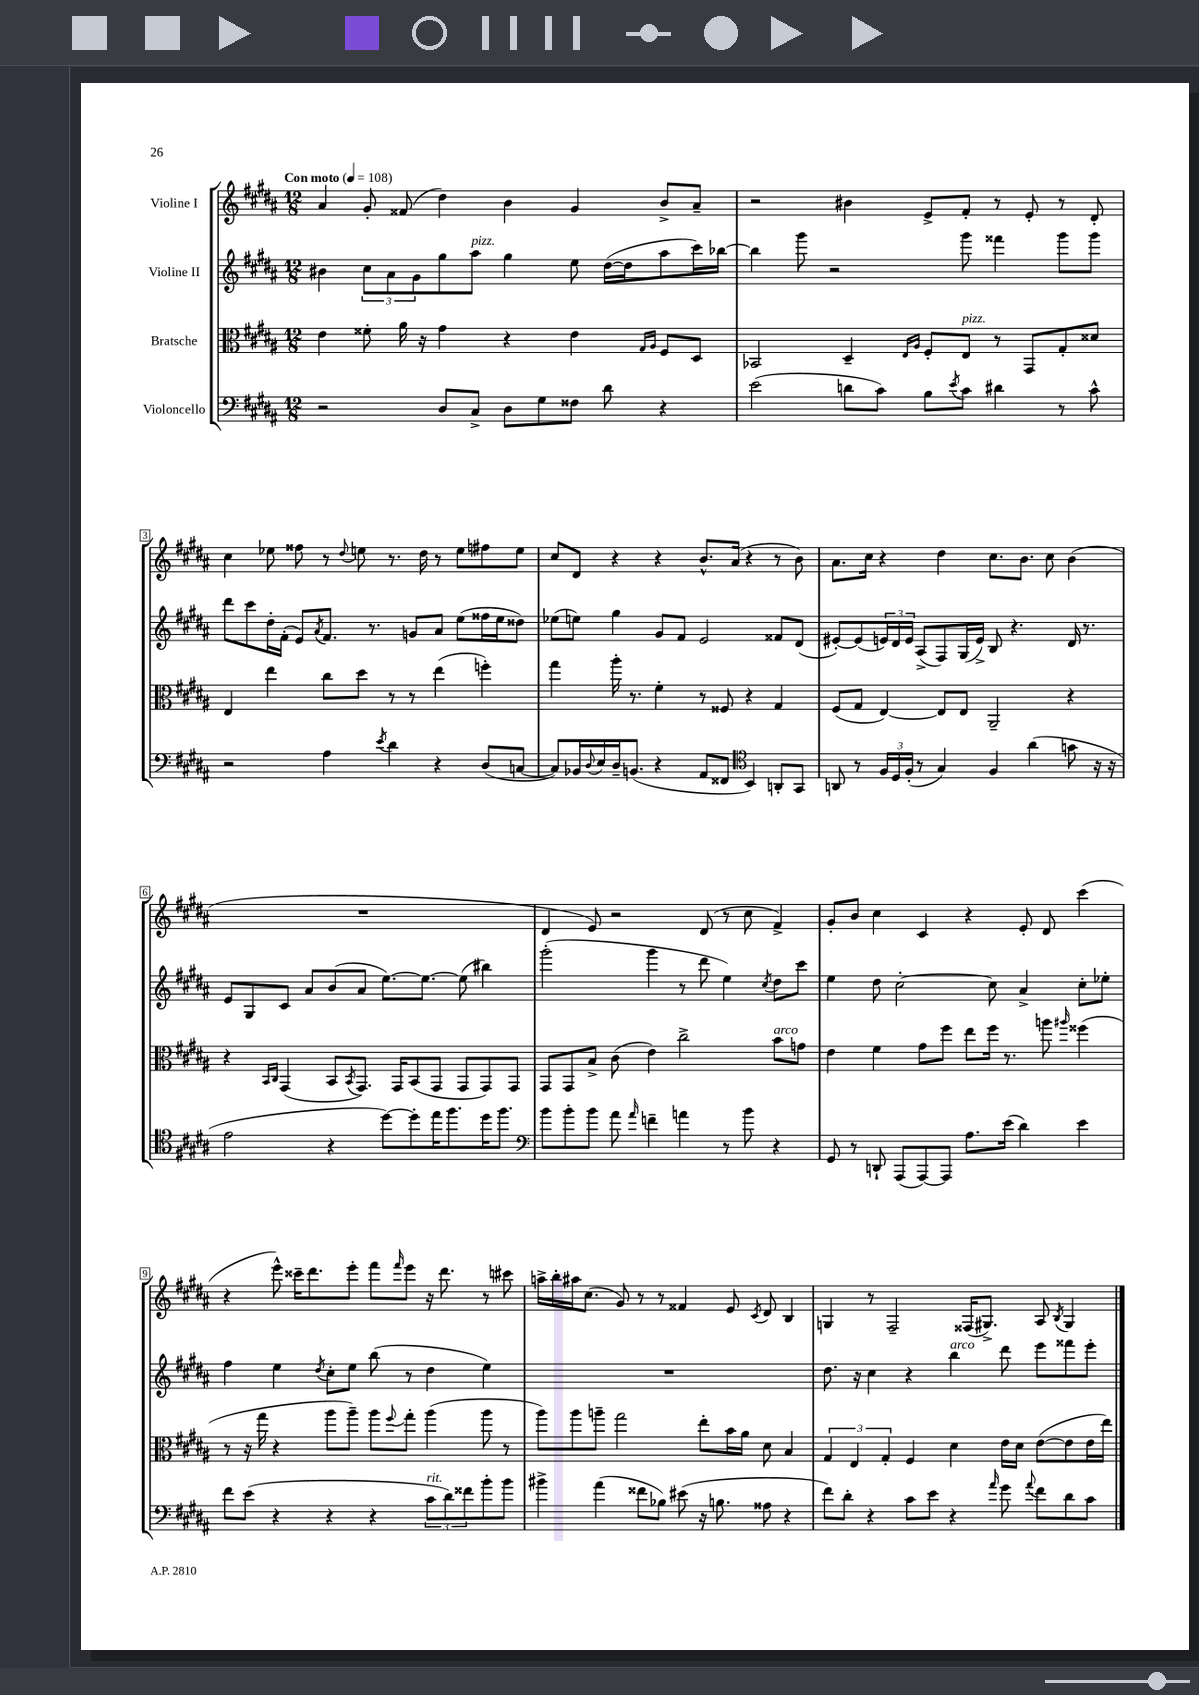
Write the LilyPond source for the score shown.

<<
\new StaffGroup <<
\new Staff = "s0" \with { instrumentName = "Violine I" } {
    \clef treble \key b \major \numericTimeSignature \time 12/8 \tempo "Con moto" 4 = 108
    ais'4 gis'8-. fisis'8( dis''4) b'4 gis'4 b'8-> ais'8-- |
    r2 bis'4 e'8-> fis'8-. r8 e'8-. r8 dis'8-. |
    cis''4 ees''8 fisis''8 r8 \appoggiatura { dis''8 } e''8 r8. dis''16 r8 e''8 fis''8 e''8 |
    cis''8 dis'8 r4 r4 b'8.-^ ais'16( r4 r8 b'8) |
    ais'8. cis''16 r4 dis''4 cis''8. b'8. cis''8 b'4( |
    R1. |
    dis'4 e'8) r2 dis'8( r8 cis''8 fis'4->) |
    gis'8-. b'8 cis''4 cis'4 r4 e'8-. dis'8 cis'''4( |
    r4 e'''8-^) cisis'''16-- dis'''8. e'''8-. fis'''8 \grace { fis'''16 } e'''8 r16 dis'''8. r8 cis'''8 |
    a''16-> b''16-. ais''16 cis''8.( gis'8) r8 r8 fisis'4 e'8 \acciaccatura { cis'8 } dis'8 b4 |
    g4 r8 fis2-- fisis16( gis8.->) ais8 \acciaccatura { b8 } gis4 \bar "|." |
}
\new Staff = "s1" \with { instrumentName = "Violine II" } {
    \clef treble \key b \major \numericTimeSignature \time 12/8
    bis'4 \tuplet 3/2 { cis''8 ais'8 gis'8 } gis''8 ais''8^\markup { \italic "pizz." } gis''4 e''8 dis''16~( dis''16 ais''8 cis'''16) bes''16~ |
    bes''4 gis'''8 r2 gis'''8 fisis'''4 gis'''8 gis'''8 |
    dis'''8 cis'''8 dis''16-. fis'16-.( e'8) \acciaccatura { ais'8 } fis'8. r8. g'8 ais'8 e''8( fisis''16 e''16 disis''8) |
    ees''8( e''8) gis''4 gis'8 fis'8 e'2 fisis'8 dis'8( |
    eis'8~-.) eis'8( \tuplet 3/2 { e'16) dis'16 e'16 } ais8->( fis8) gis16( e'16->) b8 r4. dis'16 r8. |
    e'8 gis8 cis'8 ais'8 b'8( ais'8 e''8.~) e''8.~ e''8( bis''4) |
    gis'''2-.( gis'''4 r8 dis'''8 e''4) \acciaccatura { cis''8 } dis''8 cis'''8 |
    e''4 dis''8 cis''2~-. cis''8 ais'4-> cis''8-. ees''8-. |
    fis''4 e''4 \acciaccatura { dis''8 } cis''8-. e''8 b''8( r8 dis''4 e''4) |
    R1. |
    dis''8. r16 cis''4 r4 b''4^\markup { \italic "arco" } dis'''8 e'''8 fisis'''8 e'''8-. \bar "|." |
}
\new Staff = "s2" \with { instrumentName = "Bratsche" } {
    \clef alto \key b \major \numericTimeSignature \time 12/8
    e'4 fisis'8-. ais'16 r16 gis'4 r4 e'4 \grace { gis16 ais16 } fis8 dis8 |
    bes,2 dis4-- \grace { e16 ais16 } fis8-. e8^\markup { \italic "pizz." } r8 gis,8 gis8-. disis'8 |
    e4 e''4 cis''8 dis''8 r8 r8 e''4( f''4-.) |
    gis''4 ais''16-. r8. fis'4-. r8 fisis8 r4 gis4 |
    fis8( gis8 e4~) e8 e8 ais,2-- r4 |
    r4 \grace { b,16 cis16 } gis,4( b,8 \acciaccatura { b,8 } gis,8.) gis,16 b,8( gis,8 gis,8 gis,8) gis,8 |
    gis,8 gis,8 b8-> cis'8( e'4) cis''2-> b'8^\markup { \italic "arco" } g'8 |
    e'4 fis'4 gis'8 fis''8 e''8 fis''16 r8. a''8 \grace { ais''16 } fisis''4( |
    r8 r16 gis''16 r4 ais''8 ais''8--) ais''8 \appoggiatura { fis''8 } gis''8-. ais''4( ais''8 r8 |
    ais''8) ais''8 a''8-- gis''2 e''8-. b'16 ais'16 dis'8 b4 |
    \tuplet 3/2 { gis4 e4 gis4-. } fis4 dis'4 e'16 dis'16 e'8~( e'8 e'16 e''16) \bar "|." |
}
\new Staff = "s3" \with { instrumentName = "Violoncello" } {
    \clef bass \key b \major \numericTimeSignature \time 12/8
    r2 dis8 cis8-> dis8 gis8 fisis8 dis'8 r4 |
    e'2( d'8 cis'8) b8 \acciaccatura { e'8 } cis'8 dis'4 r8 cis'8-^ |
    r2 ais4 \acciaccatura { e'8 } dis'4 r4 dis8( c8~ |
    c8) bes,16 \appoggiatura { dis8 } e16 dis16-- b,8.( r4 ais,8 fisis,8 \clef tenor b,4) a,8-. gis,8 |
    a,8 r8 \tuplet 3/2 { fis16 dis16 fis16-.( } r8 gis4) fis4 ais'4( g'8 r16 r16 |
    e'2 r4 dis''8~) dis''8-. e''16 fis''8. dis''16 fis''8. |
    \clef bass b'8 b'8-. b'8 ais'8 \grace { ais'16 } f'4-- a'4 r8 b'8 r4 |
    gis,8 r8 d,8-! ais,,8( ais,,8~) ais,,8 ais8. e'16( dis'4) e'4 |
    fis'8 e'8( r4 r4 r4 \tuplet 3/2 { cis'8^\markup { \italic "rit." } dis'8) fisis'8 } b'8-. b'8 |
    bis'4-> ais'4( fisis'8 bes8) eis'8( r16 b8. aisis8 r4 |
    fis'8) dis'8-. r4 cis'8 e'8 r4 \grace { ais'16 } gis'8 \appoggiatura { ais'8 } fis'8 dis'8 cis'8 \bar "|." |
}
>>
>>
\layout { \context { \Score \override BarNumber.stencil = #(make-stencil-boxer 0.1 0.3 ly:text-interface::print) } }
